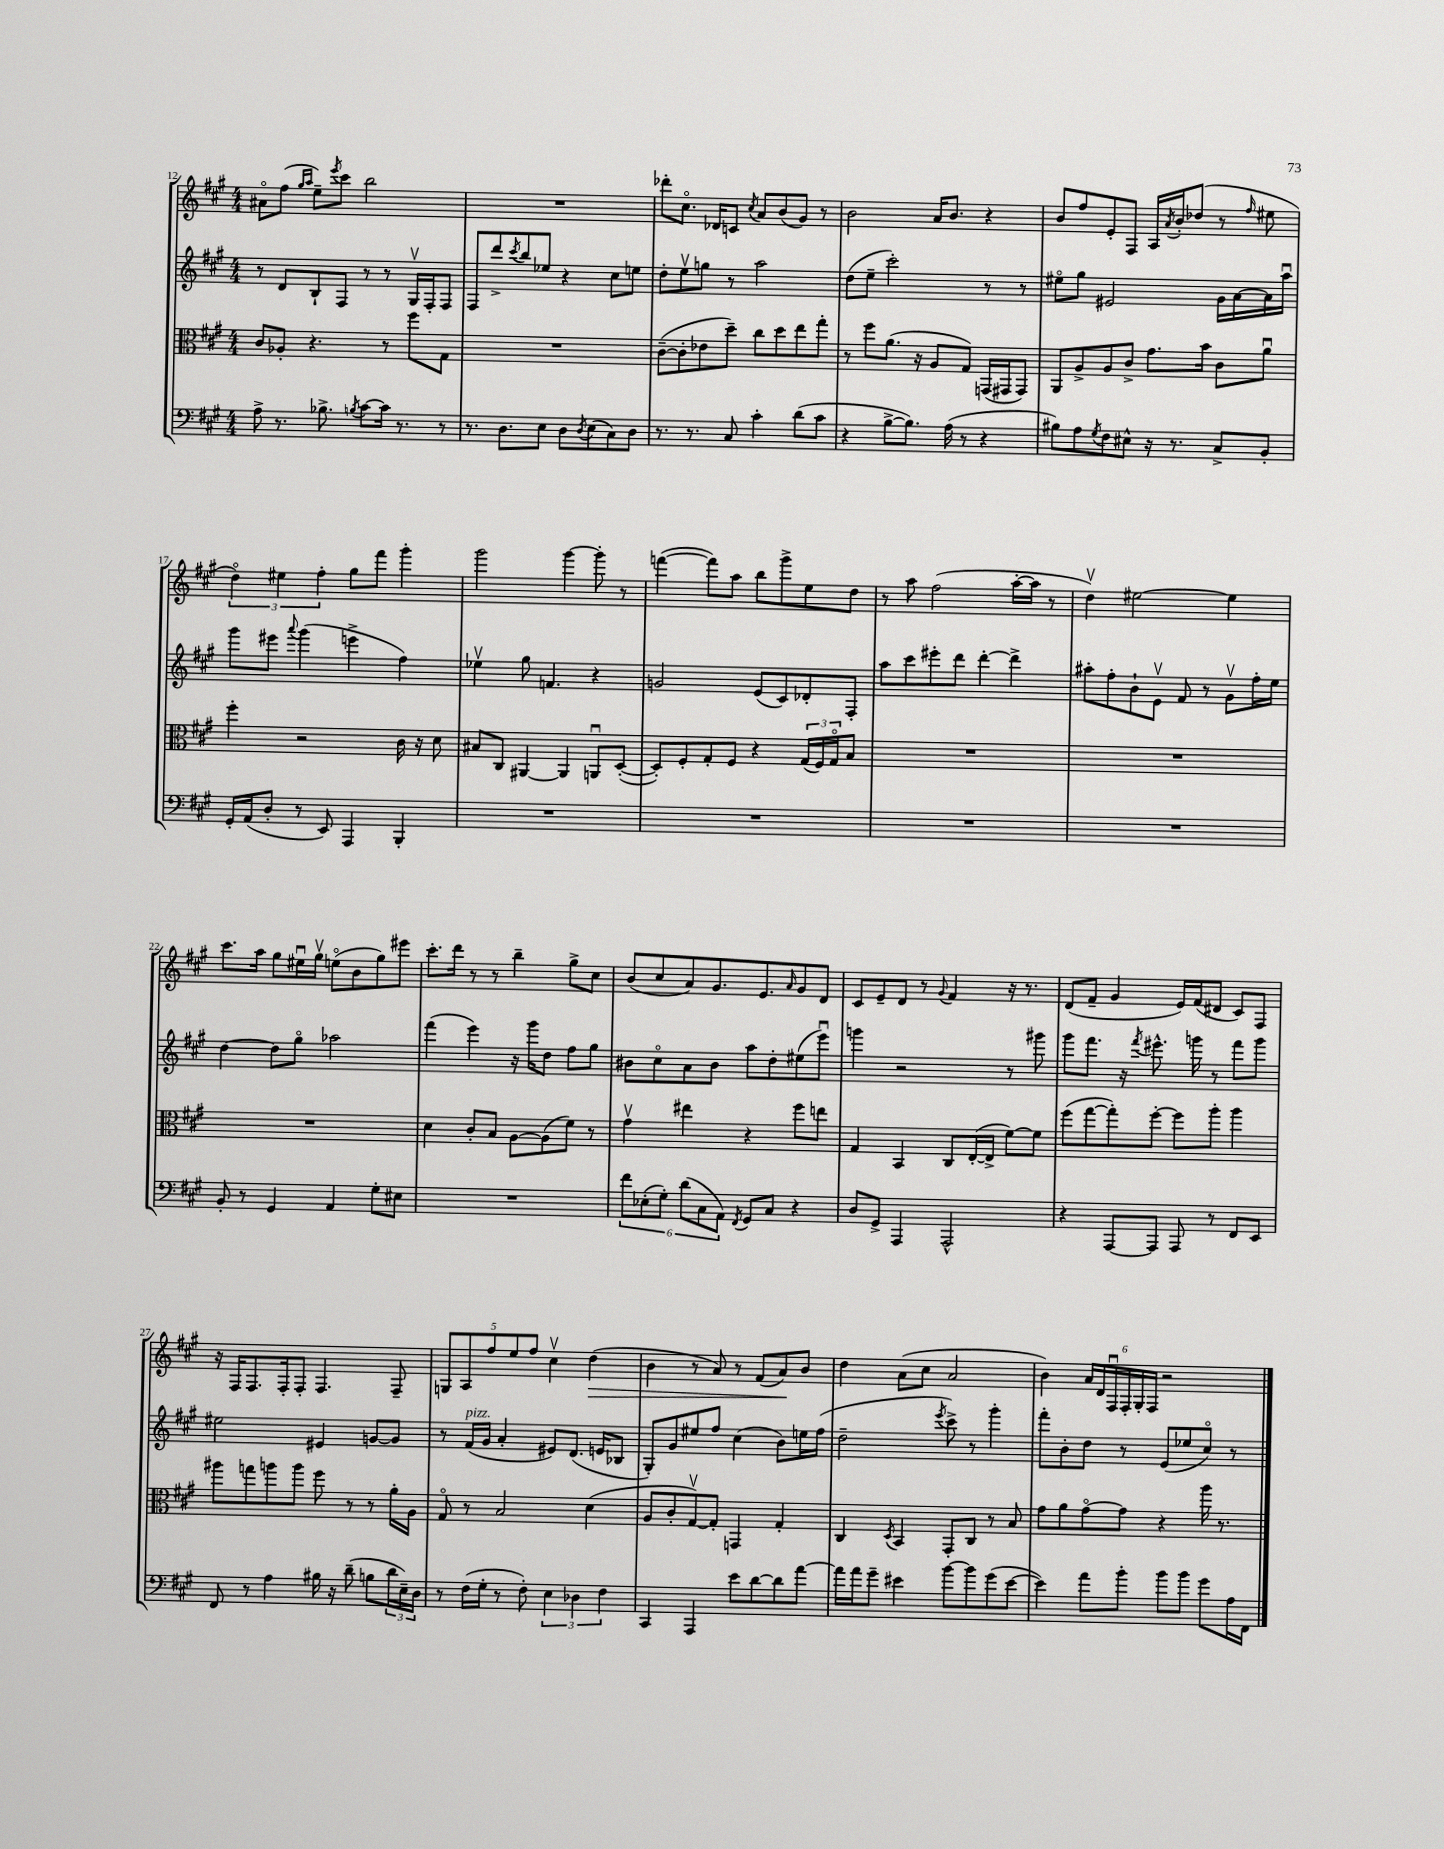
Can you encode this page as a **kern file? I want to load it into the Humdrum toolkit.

**kern	**kern	**kern	**kern
*staff4	*staff3	*staff2	*staff1
*clefF4	*clefC3	*clefG2	*clefG2
*k[f#c#g#]	*k[f#c#g#]	*k[f#c#g#]	*k[f#c#g#]
*M4/4	*M4/4	*M4/4	*M4/4
8A^	8c#	8r	8a#o
8.r	8A-'	8d	(8ff#
.	.	.	16qqgg#
.	.	.	16qqaa
.	4.r	8B`	8ee~)
8.B-^	.	.	.
.	.	.	8qeee
.	.	8F#	8ccc#
8qB	.	.	.
[8c#	.	8r	2bb
16c#]	8r	8r	.
8.r	.	.	.
.	8ff#	16G#v	.
.	.	16F#'	.
8r	8G#	8F#	.
=	=	=	=
8.r	1r	8F#	1r
.	.	8ddd^	.
8.D	.	.	.
.	.	8qccc#	.
.	.	8bb	.
8E	.	8ee-	.
8D	.	4r	.
8qD	.	.	.
(8E	.	.	.
8C#)	.	8cc#	.
8D	.	8ee	.
=	=	=	=
8.r	([8c#~	8dd'	8ddd-'
.	8c#']	8eev	8.cc#o
8.r	.	.	.
.	8e-	8gg	.
.	.	.	16d-
8C#	8dd~)	8r	8c
.	.	.	8qcc#
4c#'	8cc#	2aa	8a
.	8dd	.	(8b
(8d	8ee	.	8g#)
8c#	8gg#'	.	8r
=	=	=	=
4r	8r	(8dd	2b
.	8ff#	8ee~	.
[8B^	(8.a	2ccc#')	.
8.B])	.	.	.
.	16r	.	.
.	8A	.	16a
(16A	.	.	8.b
8r	8G#)	.	.
4r	(16GG	8r	4r
.	16GG#	.	.
.	8GG#)	8r	.
=	=	=	=
8B#)	8AA	8ee#o	8b
8A	8A^	8gg#	8ff#
8qG#	.	.	.
8F#	8A	2e#	8e'
8E#^^	8c#^	.	8F#
16r	8.g#	.	16A
.	.	.	8qa
8.r	.	.	16b'
.	.	.	(8dd-
.	16b	.	.
8C#^	8c#	16g#	8r
.	.	[16a	.
.	.	.	16qqff#
8BB'	8au	16a]	8ee#
.	.	16aau	.
=	=	=	=
16GG#'	4ff#'	8ggg#	6ddo)
(16AA	.	.	.
8D'	.	8eee#	.
.	.	.	6ee#
.	.	8qqaaa	.
8r	2r	(4ggg#	.
.	.	.	6ff#'
8EE)	.	.	.
4AAA	.	4eee^	8gg#
.	.	.	8fff#
4BBB'	16c#	4ff#)	4ggg#'
.	16r	.	.
.	8d	.	.
=	=	=	=
1r	8B#	4ee-v	2ggg#
.	8C#	.	.
.	[4AA#	8gg#	.
.	.	4.f	.
.	4AA#]	.	[4ggg#
.	8AAu	4r	8ggg#']
.	([8D'	.	8r
=	=	=	=
1r	8D'])	2g	([4fff
.	8F#'	.	.
.	8G#'	.	8fff])
.	8F#	.	8aa
.	4r	(8e	8bb
.	.	8c#)	8ggg#^
.	(24G#	8d-'	8ee
.	24F#)	.	.
.	24G#o	.	.
.	8B	8F#'	8dd
=	=	=	=
1r	1r	8aa	8r
.	.	8ccc#	8aa
.	.	8eee#'	(2ff#
.	.	8ddd	.
.	.	[4ddd'	.
.	.	4ddd^]	[16aa'
.	.	.	16aa]
.	.	.	8r
=	=	=	=
1r	1r	8aa#'	4ddv)
.	.	8ff#'	.
.	.	8b`	[2ee#
.	.	8ev	.
.	.	8f#	.
.	.	8r	.
.	.	8g#v	4ee#]
.	.	16ff#'	.
.	.	16ee	.
=	=	=	=
8BB'	1r	[4dd	8.ccc#
8r	.	.	.
.	.	.	16aa
4GG#	.	8dd]	8gg#
.	.	8gg#o	16ee#u
.	.	.	16gg#v
4AA	.	2aa-	(8eeo
.	.	.	8b
8G#'	.	.	8gg#)
8E#	.	.	8eee#
=	=	=	=
1r	4d	(4fff#	8.ccc#'
.	.	.	16ddd
.	8c#'	4eee)	8r
.	8B	.	8r
.	[8A	16r	4bb~
.	.	16ggg#	.
.	(8A]	8dd	.
.	8f#)	8ff#	8gg#^
.	8r	8gg#	8cc#
=	=	=	=
12f#	4g#v	8b#	(8b
(12E-'	.	.	.
.	.	8cc#o	8cc#
12G#')	.	.	.
(12d	4ee#	8a	8a)
12C#	.	.	.
.	.	8b#	8.g#
12AA)	.	.	.
8qFF#	.	.	.
8GG#	4r	8aa	.
.	.	.	8.e
8C#	.	8dd'	.
.	.	.	16qqa
4r	8ff#	(8ee#	8g#
.	8ee	8eeeu)	8d
=	=	=	=
8D	4G#	4ggg	8c#
8GG#^	.	.	8e~
4AAA	4BB	2r	8d
.	.	.	8r
.	.	.	8qqg#
2AAA^^	8C#	.	4f#
.	([16E'	.	.
.	16E^]	.	.
.	[8f#)	8r	16r
.	.	.	8.r
.	8f#]	8ggg#	.
=	=	=	=
4r	(8ff#	8ggg#	(8d
.	[8gg#	8.fff#	8f#~
[8AAA	8gg#'])	.	4g#
.	.	16r	.
.	.	8qfff#	.
8AAA]	[8ff#'	8.eee#^^	.
8AAA	8ff#]	.	16e)
.	.	16ggg	(16f#
8r	8aa'	8r	8d#
8FF#	4aa	8fff#	8c#)
8EE	.	8ggg	8F#
=	=	=	=
8FF#	8aa#	2ee#	16r
.	.	.	16F#
8r	8gg	.	8.F#
4A	8aa	.	.
.	.	.	16F#'
.	8aa	.	8F#'
16B#	8ff#	4e#	4.F#
16r	.	.	.
(8d~	8r	.	.
8B	8r	[8g	.
24d	16a'	8g]	8F#~
24E~)	.	.	.
.	16A	.	.
24D	.	.	.
=	=	=	=
8r	8G#o	8r	10G
.	.	.	10A
(16F#	8r	(16f#	.
16G#'	.	16g#	.
.	.	.	10ff#
8r	2B	4a'	.
.	.	.	10ee
8F#')	.	.	.
.	.	.	10ff#
6E	.	8e#)	4cc#v
.	.	(8.d	.
6D-	.	.	.
.	(4d	.	(4dd
.	.	16e	.
6F#	.	.	.
.	.	8B-	.
=	=	=	=
4CC#	8A	8G#')	4b
.	8c#'	8g#	.
4AAA	[8G#v)	8ee#	8r
.	8G#']	8ff#	8a)
8e	4GG	(4cc#	8r
[8d	.	.	(8f#
8d]	4G#'	8b)	8a)
[8a	.	16ee	8b
.	.	(16ff#	.
=	=	=	=
16a]	4C#	2dd~	4dd
16a	.	.	.
8g#~	.	.	.
.	8qD	.	.
4e#	4BB	.	(8a
.	.	.	8cc#
.	.	8qeee	.
[8b	8GG#'	8ccc#^)	2a
8b]	8C#	8r	.
(8g#	8r	4ggg#'	.
[8e#	8B	.	.
=	=	=	=
4e#])	8g#	8fff#'	4b)
.	8a	8b'	.
8a	[8g#o	8dd	24a
.	.	.	24d
.	.	.	24F#u
8b'	8g#]	8r	24F#'
.	.	.	24G#'
.	.	.	24F#
8b	4r	(8e	2r
8b	.	8ee-	.
8g#	16aa	8cc#o)	.
.	8.r	.	.
16A	.	8r	.
16FF#	.	.	.
==	==	==	==
*-	*-	*-	*-
